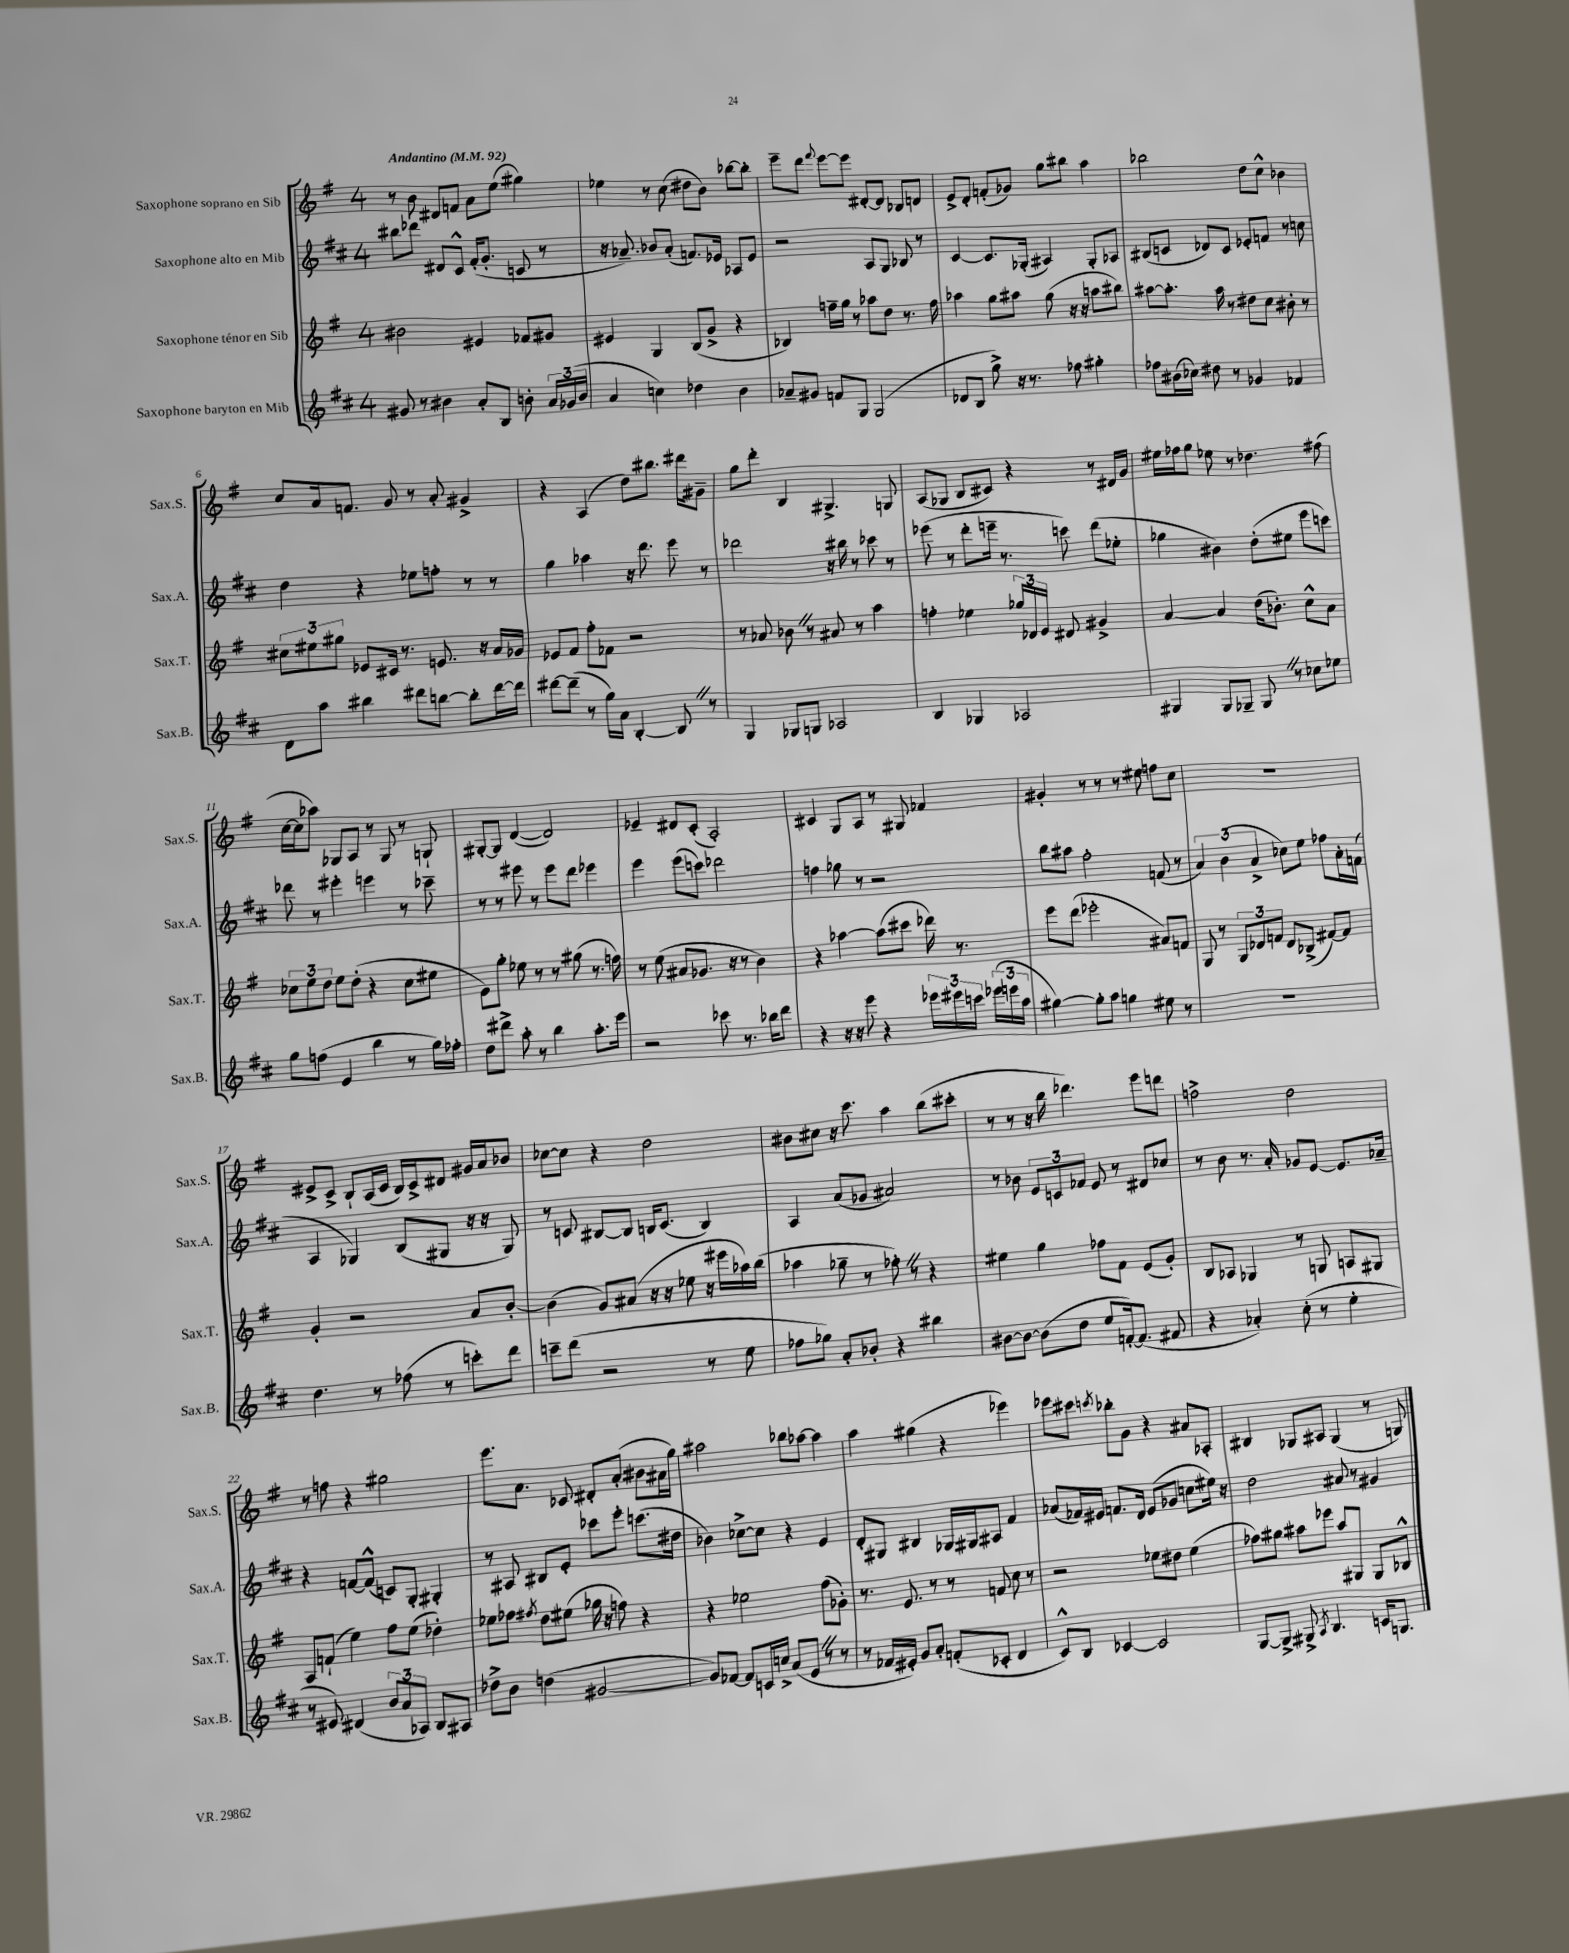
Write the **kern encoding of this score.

**kern	**kern	**kern	**kern
*staff4	*staff3	*staff2	*staff1
*clefG2	*clefG2	*clefG2	*clefG2
*k[f#c#]	*k[f#]	*k[f#c#]	*k[f#]
*M4/4	*M4/4	*M4/4	*M4/4
*MM92	*MM92	*MM92	*MM92
8g#	2b#	8bb#	8r
8r	.	8ddd-	8b
4b#	.	8d#	8d#
.	.	8c#^^	8f
8a'	4e#	(16f#'	8a
.	.	8.g'	.
8B	.	.	(8ee
8b'	8f-	8c	4gg#)
24a	8g#	8r	.
(24g-	.	.	.
24b	.	.	.
=	=	=	=
4a	4e#	16r	4ee-
.	.	8.a-~)	.
4cc)	4G	8b-	8r
.	.	(8a-'	(8cc
4dd-	(8B	8.f)	8dd#
.	8g^	.	8b)
.	.	16e-	.
4b	4r	8A-	[8bb-
.	.	8e-	8bb-']
=	=	=	=
8a-~	4B-)	2r	8eee~
8g#	.	.	8ddd
.	.	.	8qqfff#
8f	16ff~	.	[8eee
.	16gg	.	.
8G	8r	.	8eee]
(2G	8aa-	8A	[8d#'
.	8dd	8G	8d#]
.	8.r	8B-	8B-
.	.	8r	8d
.	16ff	.	.
=	=	=	=
8d-	4aa-	[4c#	8e^
8B	.	.	8d'
8gg^)	8gg	8.c#]	(8f'
16r	8aa#	.	8g-)
8.r	.	(16G-'	.
.	(8gg	4A#)	8gg
8ff-	16r	.	8bb#
.	16r	.	.
4gg#'	8aa	8G-'	4aa
.	8bb#)	8A-	.
=	=	=	=
8ff-	[8aa#	(8B#	2bb-
(16b#	8.aa#']	8c	.
16cc-)	.	.	.
8dd#	.	8d-)	.
.	16aa#	.	.
8r	8r	8c	.
4g-	8dd#	8e-'	8dd
.	8cc	8f	8cc^^
4f-	8b#'	8r	4b-
.	8r	8cc	.
=	=	=	=
8d	12cc#	4dd	8cc
.	12ee#	.	.
8aa	.	.	16a
.	12gg#	.	.
.	.	.	8.f
4bb#	8e-	4r	.
.	16c#	.	8g
.	8.r	.	.
8ddd#	.	8ee-	8r
[8bb	8.e	8ff'	8a'
8bb']	.	8r	4g#^
.	16r	.	.
[16ddd#	16a	8r	.
16ddd#]	16g-	.	.
=	=	=	=
[8ddd#	8e-	4gg	4r
(8ddd#~]	8f#	.	.
8r	8ff#'	4aa-	(4A
16gg)	8f-	.	.
16a	.	.	.
[4B'	2r	16r	8dd)
.	.	8.ddd	.
.	.	.	8.bb#
8B]	.	8eee	.
.	.	.	16ddd#
8r	.	8r	8g#~
=	=	=	=
4G	8r	2ddd-	8gg
.	8a-	.	8ddd'
8G-	8b-	.	4B
8G	8r	.	.
2A-	8a#	16r	4.G#^
.	.	16bb#	.
.	8r	8r	.
.	4aa	8ccc-	.
.	.	8r	8G
=	=	=	=
4B	4ff'	(8eee-	(8A
.	.	8r	8G-
4G-	4ee-	8ddd'	8B
.	.	16eee~	8c#)
.	.	8.r	.
2A-	24gg-	.	4r
.	24d-	.	.
.	24e	.	.
.	8d#	8ccc)	.
.	4g#^	(8ddd	8r
.	.	8ee-'	16d#
.	.	.	16g
=	=	=	=
4G#	[4a	4gg-	16ee#
.	.	.	16ff-
.	.	.	8gg
8G#	4a]	4b#)	8ee-
8G-~	.	.	8r
8G-	(16dd	(8dd'	4.dd-
.	8.b-')	.	.
8r	.	8ee#	.
8cc-	8cc^^	8eee	.
8ee-	8a	8ccc)	(8ff#
=	=	=	=
8gg	12cc-	8ddd-	[16cc
.	.	.	16cc]
.	12ee	.	.
(8ff	.	8r	8aa-)
.	12dd	.	.
4e	8ee	4eee#'	8G-
.	(8dd'	.	8A
4bb	4r	4eee	8r
.	.	.	8G-
8r	8cc-	8r	8r
16gg)	8ee#	8ccc-~	8G`
16ff-'	.	.	.
=	=	=	=
8dd	8e)	8r	[8G#'
8ddd#^	8gg'	8r	8G#]
8aa'	8ee-	8eee#	([4d
8r	8r	8r	.
4bb	8r	8eee#	2d])
.	(8gg#	8ddd	.
8.aa'	8.r	4eee-	.
16eee	16ff)	.	.
=	=	=	=
2r	8r	4eee	4e-~
.	(8ee	.	.
.	8a#	(8eee	8d#
.	8.g-	8ccc)	(8c'
8ccc-	.	2ddd-	2A')
.	16r	.	.
8.r	8r	.	.
.	4b)	.	.
16bb-	.	.	.
8ddd	.	.	.
=	=	=	=
4r	4r	4ff	4c#
16r	[4aa-	8gg-	8G
16r	.	.	.
8eee	.	8r	8A
4r	(8aa-]	2r	8r
.	8ccc#	.	8G#
24eee-	16ddd-)	.	4f-
24eee#	.	.	.
.	8.r	.	.
24ccc	.	.	.
(24eee-	.	.	.
24eee	.	.	.
24aa	.	.	.
=	=	=	=
[4gg#)	8eee	8bb	4g#'
.	(8ddd	8aa#	.
8gg#']	2eee-'	2ff#'	8r
8aa	.	.	8r
4gg	.	.	8r
.	.	.	8ee#
8ee#	8a#)	(8f	8ff
8r	8f	8r	8cc
=	=	=	=
1r	8G	6a)	1r
.	8r	.	.
.	.	(6b	.
.	12G	.	.
.	12d-	6a^	.
.	12f	.	.
.	8d-	8cc-)	.
.	(8B-^	8ee	.
.	[8f#)	8ff-	.
.	8f#]	16a'	.
.	.	(16f	.
=	=	=	=
4.dd	4g'	4A	8e#^
.	.	.	8c^
.	2r	4G-)	8B`
8r	.	.	(16A
.	.	.	16c
(8ff-	.	(8B	16B)
.	.	.	16c^
8r	.	8G#	8d#
8ccc')	8a	16r	16g#
.	.	16r	16a
8ddd	[8b'	8G#)	8b-
=	=	=	=
8ccc~	(4b]	8r	[8cc-
(8ddd	.	8c	8cc-]
2r	8g)	[8B#	4r
.	(8a#	8B#]	.
.	16r	16B	2dd
.	16r	(8.c	.
.	8ee-	.	.
8r	16r	4B)	.
.	16eee#	.	.
8ee	16aa-)	.	.
.	(16bb	.	.
=	=	=	=
8ff-	4aa-	4A	8b#
8gg-)	.	.	8cc#
8a'	8gg-~	(8a	16r
.	.	.	8.ccc
8b-'	8r	8g-	.
4r	8ff-')	2a#)	4aa
.	8r	.	.
4bb#	4r	.	(8bb
.	.	.	8ccc#'
=	=	=	=
[8b#	4ee#	8r	8r
8b#_	.	8b-	8r
(8b#]	4gg	12e	16r
.	.	.	16bb
.	.	12c	.
8dd	.	.	4.ddd-)
.	.	12f-	.
8ee	8ff-	8e	.
[16f')	8f#	8r	.
(8.f]	.	.	.
.	(8e	8d#	8eee
8f#	8g')	8cc-	8ddd
=	=	=	=
4r	8B	8r	2ff^
.	8A-	8b	.
4a-')	4G-	8.r	.
.	.	16a'	.
(8cc#'	8r	8g-	2dd
8r	8G	[8e	.
4ee'	8A	8.e]	.
.	8G#	.	.
.	.	16a-~	.
=	=	=	=
8r	8A	4r	8r
8e#)	(8f`	.	8ff
(4d#	4ee)	[8f	4r
.	.	(8f^^]	.
12b	8ff#	8c)	2gg#
12a	.	.	.
.	(8ee	8G'	.
12A-)	.	.	.
8B	4dd-')	4G#'	.
8A#	.	.	.
=	=	=	=
8dd-^	8ee-	8r	8.eee
8b	8ff-	8A#	.
.	.	.	8.a
.	8qff#	.	.
(4dd	8dd	8B#	.
.	(8ee#	8e'	8c-
[2g#	16gg-	8ccc-	8d#'
.	16r	.	.
.	8ff)	8eee'	(8a'
.	4r	(8.ccc	8b#
.	.	.	16a#
.	.	16dd#	16gg)
=	=	=	=
8g#])	4r	4b-)	2aa#
[8f-	.	.	.
8f-]	2ee-	[8cc-^	.
16c	.	8cc-]	.
16cc^	.	.	.
(8a	.	4r	8bb-
8e	.	.	[8aa-
8r	(8ff#	4e	4aa-]
8r	8g-')	.	.
=	=	=	=
8r	8.r	8d'	4aa
16f-	.	8G#	.
16e#')	8.e	.	.
8g	.	4B#	(4gg#
8a'	8r	.	.
(8f'	8r	16G-	4r
.	.	16G#	.
8c-'	8f	8A#	.
4d	8cc	4f#	4eee-)
.	8r	.	.
=	=	=	=
8c#^^)	2r	(8a-	8eee-
8B	.	16f-)	8ccc#
.	.	16e#	.
.	.	.	8qccc
[4c-	.	8.f	8bb-'
.	.	.	8g
.	.	16d	.
2c-]	8ee-	(8e#	4r
.	8dd#	8g-	.
.	(4ee-	8cc	8a#
.	.	16ee#)	8A-'
.	.	16r	.
=	=	=	=
[8G	8ff-)	2dd	4B#
8G^]	8gg#	.	.
8G#^	8aa#	.	8G-
8qA	.	.	.
4.B	8eee-	.	8A#
.	8aa#	8a#	(4G-
.	8G#	8r	.
16c	8G#	4g#	8r
8.G	.	.	.
.	8B-^^	.	8G)
==	==	==	==
*-	*-	*-	*-
